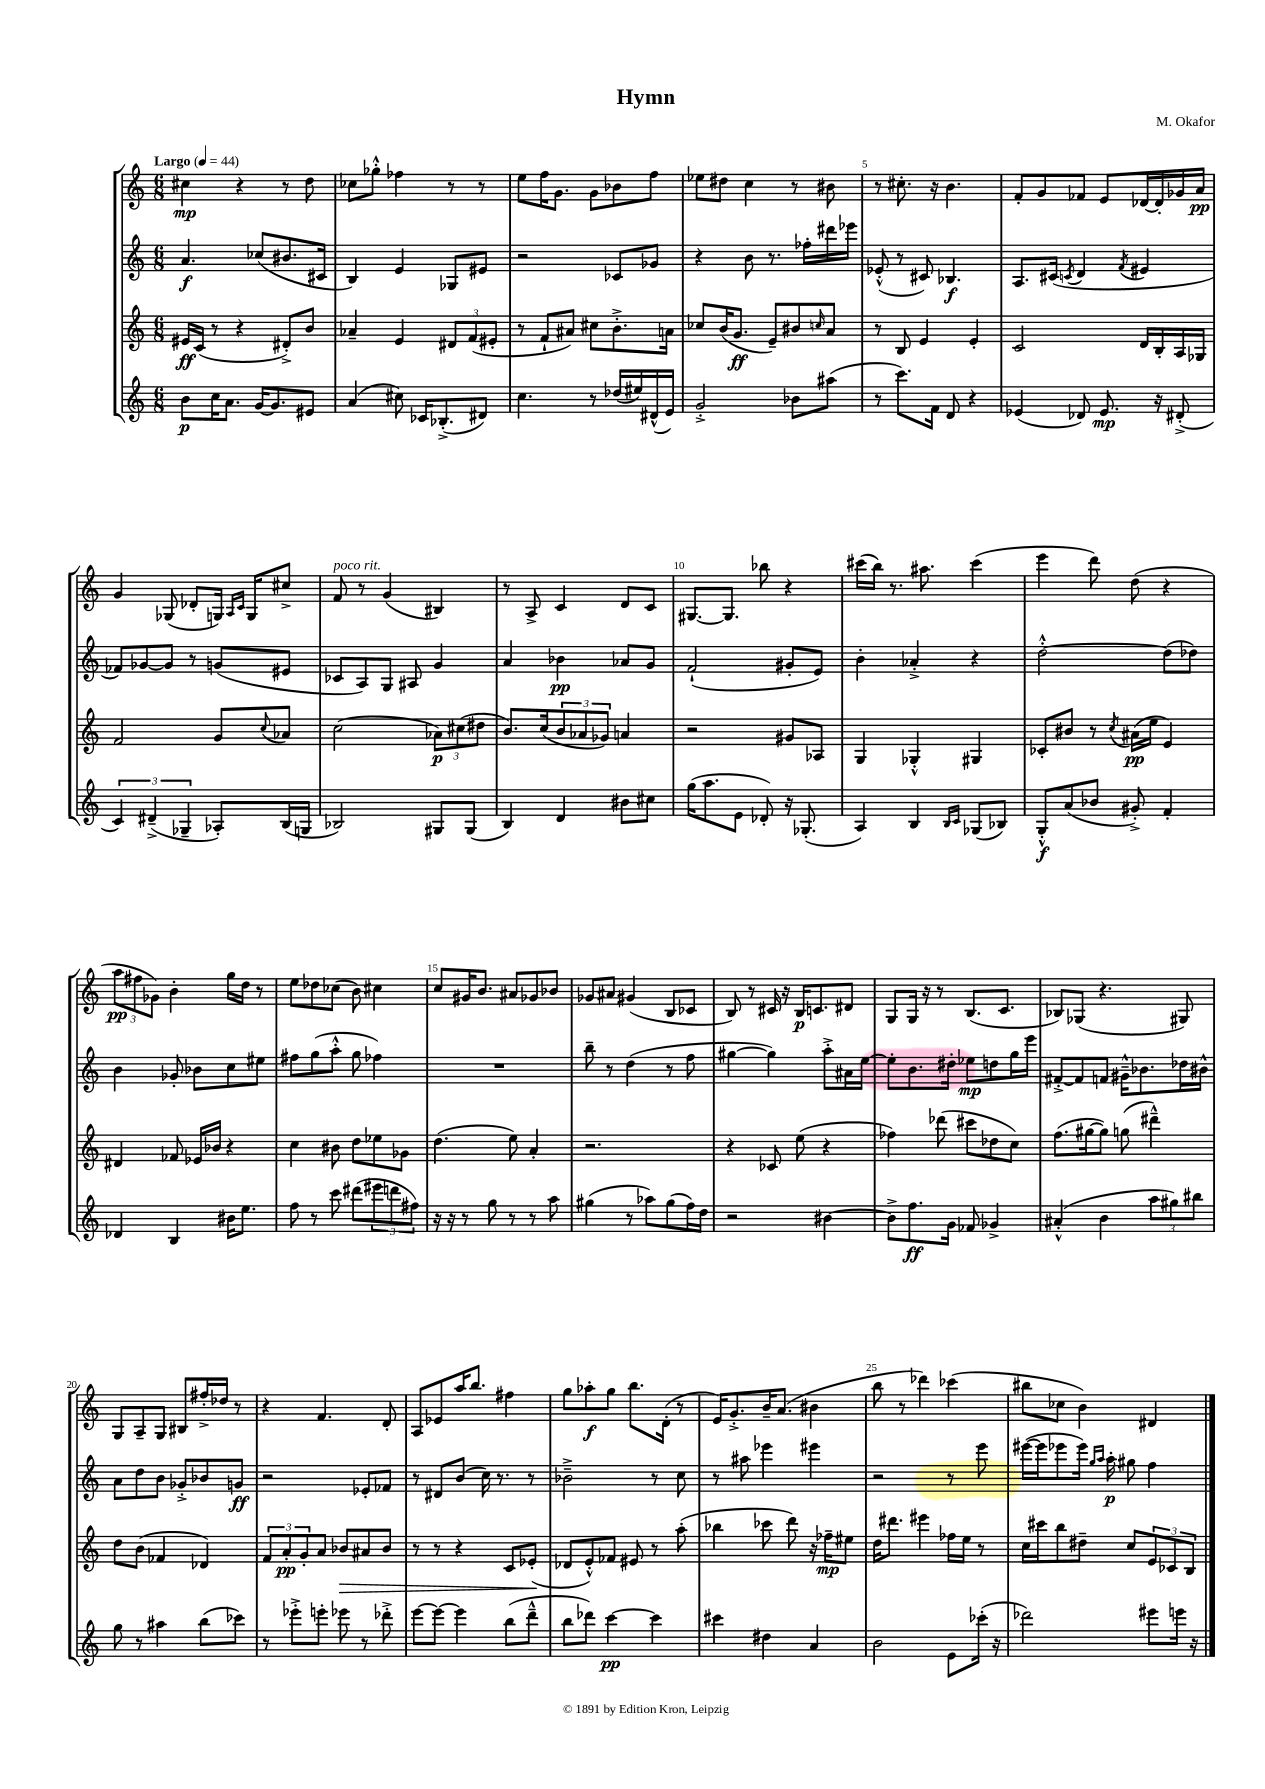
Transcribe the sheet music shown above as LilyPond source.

\header { title = "Hymn" composer = "M. Okafor" }
<<
\new StaffGroup <<
\new Staff = "s0" {
    \clef treble \key c \major \numericTimeSignature \time 6/8 \tempo "Largo" 4 = 44
    cis''4\mp r4 r8 d''8 |
    ces''8 ges''8-.-^ fes''4 r8 r8 |
    e''8 f''16 g'8. g'8 bes'8 f''8 |
    ees''8 dis''8 c''4 r8 bis'8 |
    r8 cis''8.-. r16 b'4. |
    f'8-. g'8 fes'8 e'8 des'16~ des'16-. ges'16 a'16\pp |
    g'4 ges8( des'8-. g16) \grace { a16 c'16 } g16 cis''8-> |
    f'8^\markup { \italic "poco rit." } r8 g'4( bis4) |
    r8 a8-> c'4 d'8 c'8 |
    gis8.~ gis8. bes''8 r4 |
    cis'''16( b''16) r8. ais''8. cis'''4( |
    e'''4 d'''8) d''8( r4 |
    \tuplet 3/2 { a''8\pp fis''8 ges'8) } b'4-. g''16 d''16 r8 |
    e''8 des''8 ces''8( b'8) cis''4 |
    c''8 gis'16 b'8. ais'8 ges'8 bes'8 |
    ges'8 ais'8 gis'4( b8 ces'8 |
    b8) r8 cis'16 r16 b16\p c'8. dis'8 |
    g8 g16 r16 r8 b8.( c'8. |
    bes8) ges8( r4. gis8) |
    g8 a8-- g8 bis8 fis''16-.-> des''16 r8 |
    r4 f'4. d'8-. |
    a8 ees'8 a''16 b''8. fis''4 |
    g''8 aes''8-.\f g''8 b''8. d'16-.( r8 |
    e'16) g'8.-.-> b'16-- a'8.( bis'4 |
    b''8 r8 des'''4) ces'''4( |
    bis''8 ces''8 b'4) dis'4 \bar "|." |
}
\new Staff = "s1" {
    \clef treble \key c \major \numericTimeSignature \time 6/8
    a'4.\f ces''8( bis'8. cis'16 |
    b4) e'4 ges8 eis'8 |
    r2 ces'8 ges'8 |
    r4 b'8 r8. fes''16-. dis'''16 ees'''16 |
    ees'8-.-^( r8 cis'8) bes4.\f |
    a8. cis'16( \acciaccatura { c'8 } d'4 \acciaccatura { f'8 } eis'4 |
    fes'8) ges'8~ ges'8 r8 g'8( eis'8 |
    ces'8 a8) g8 ais8 g'4 |
    a'4 bes'4\pp aes'8 g'8 |
    f'2-!( gis'8-. e'8) |
    b'4-. aes'4-.-> r4 |
    d''2~-.-^ d''8( des''8) |
    b'4 ges'8-. bes'8 c''8 eis''8 |
    fis''8 g''8( a''8-.-^ g''8 fes''4) |
    R2. |
    b''8-- r8 d''4( r8 f''8 |
    gis''4~ gis''4) a''8-.-> ais'16 e''16~ |
    e''8-. b'8. dis''16-. ees''8\mp d''8 g''16 e'''16 |
    fis'8~-.-> fis'8 f'8 gis'16---^ bes'8. des''16 bis'16-^ |
    a'8 d''8 b'8 ges'8-.-> bes'8 g'8\ff |
    r2 ees'8-. fes'8 |
    r8 dis'8 b'8( c''16) r8. r8 |
    bes'2---> r8 c''8 |
    r8 ais''8 ees'''4 eis'''4 |
    r2 r8 e'''8 |
    eis'''16~( eis'''16 ees'''8 ees'''16) \grace { g''16 a''16 } a''16-.\p gis''8 f''4 \bar "|." |
}
\new Staff = "s2" {
    \clef treble \key c \major \numericTimeSignature \time 6/8
    eis'16\ff c'16( r8 r4 dis'8-.->) b'8 |
    aes'4-- e'4 \tuplet 3/2 { dis'8 f'8( eis'8-. } |
    r8 f'8-! ais'8) cis''8 b'8.-.-> a'16 |
    ces''8 b'16( g'8.\ff e'8--) bis'8 \grace { c''16 } a'8 |
    r8 b8 e'4 e'4-. |
    c'2 d'16 b16-. a16 ges16 |
    f'2 g'8 \appoggiatura { c''8 } aes'8 |
    c''2( \tuplet 3/2 { aes'8\p) cis''8( dis''8 } |
    b'8.) c''16( \tuplet 3/2 { b'8 aes'8 ges'8) } a'4 |
    r2 gis'8 aes8 |
    g4 ges4-.-^ gis4 |
    ces'8-. bis'8 r8 \acciaccatura { c''8 } ais'16\pp( e''16 e'4) |
    dis'4 fes'8 ees'16 bes'16 r4 |
    c''4 bis'8 d''8 ees''8 ges'8 |
    d''4.( e''8) a'4-. |
    r2. |
    r4 ces'8 e''8( r4 |
    fes''4) des'''8( cis'''8 des''8 c''8) |
    f''8.( gis''16~ gis''8) g''8( dis'''4---^) |
    d''8 b'8( fes'4 des'4) |
    \tuplet 3/2 { f'8 a'8-.\pp g'8-. } a'8 bes'8\> ais'8 bes'8 |
    r8 r8 r4 c'8 ees'8-.\!( |
    des'8 e'8-.-^) fes'8 eis'8 r8 a''8-.( |
    bes''4 ces'''8 d'''8) r16 fes''16--\mp eis''8 |
    d''16 dis'''8. eis'''4 fes''16 e''16 r8 |
    c''16 cis'''16 b''8 dis''8-- c''8 \tuplet 3/2 { e'8 ces'8 b8 } \bar "|." |
}
\new Staff = "s3" {
    \clef treble \key c \major \numericTimeSignature \time 6/8
    b'8\p c''16 a'8. g'16~ g'8. eis'8 |
    a'4( cis''8) ces'16 bes8.-.->( dis'8) |
    c''4. r8 des''16( eis''16) dis'16-^( e'16) |
    g'2-.-> bes'8 ais''8( |
    r8 c'''8.) f'16 d'8 r4 |
    ees'4( des'8) ees'8.\mp r16 dis'8-.->( |
    \tuplet 3/2 { c'4) dis'4--->( ges4-- } aes8-.) b16( g16 |
    bes2) gis8 gis8( |
    b4) d'4 bis'8 cis''8 |
    g''16( a''8. e'8 des'8-.) r16 ges8.-.( |
    a4) b4 \grace { b16 c'16 } ges8( bes8) |
    g8-.-^\f a'8( bes'8 gis'8-.->) f'4-. |
    des'4 b4 bis'16 e''8. |
    f''8 r8 c'''8 dis'''8( \tuplet 3/2 { eis'''8 d'''8 fis''8) } |
    r16 r16 r8 g''8 r8 r8 a''8 |
    gis''4( r8 aes''8) gis''8( f''16) d''16 |
    r2 bis'4~ |
    bis'8-> f''8.\ff g'16 fes'8 ges'4-> |
    ais'4-.-^( b'4 \tuplet 3/2 { a''8 gis''8) bis''8 } |
    g''8 r8 ais''4 b''8( ces'''8) |
    r8 ees'''8-.-> e'''8-. ees'''8 r8 des'''8-.-> |
    e'''8~ e'''8~ e'''4 b''8( d'''8---^ |
    b''8 des'''8) c'''4~\pp c'''4 |
    cis'''4 dis''4 a'4 |
    b'2 e'8 ces'''16-.( r16 |
    des'''2) eis'''8 e'''16 r16 \bar "|." |
}
>>
>>
\layout { \context { \Score \override BarNumber.break-visibility = ##(#f #t #t) barNumberVisibility = #(every-nth-bar-number-visible 5) } }
